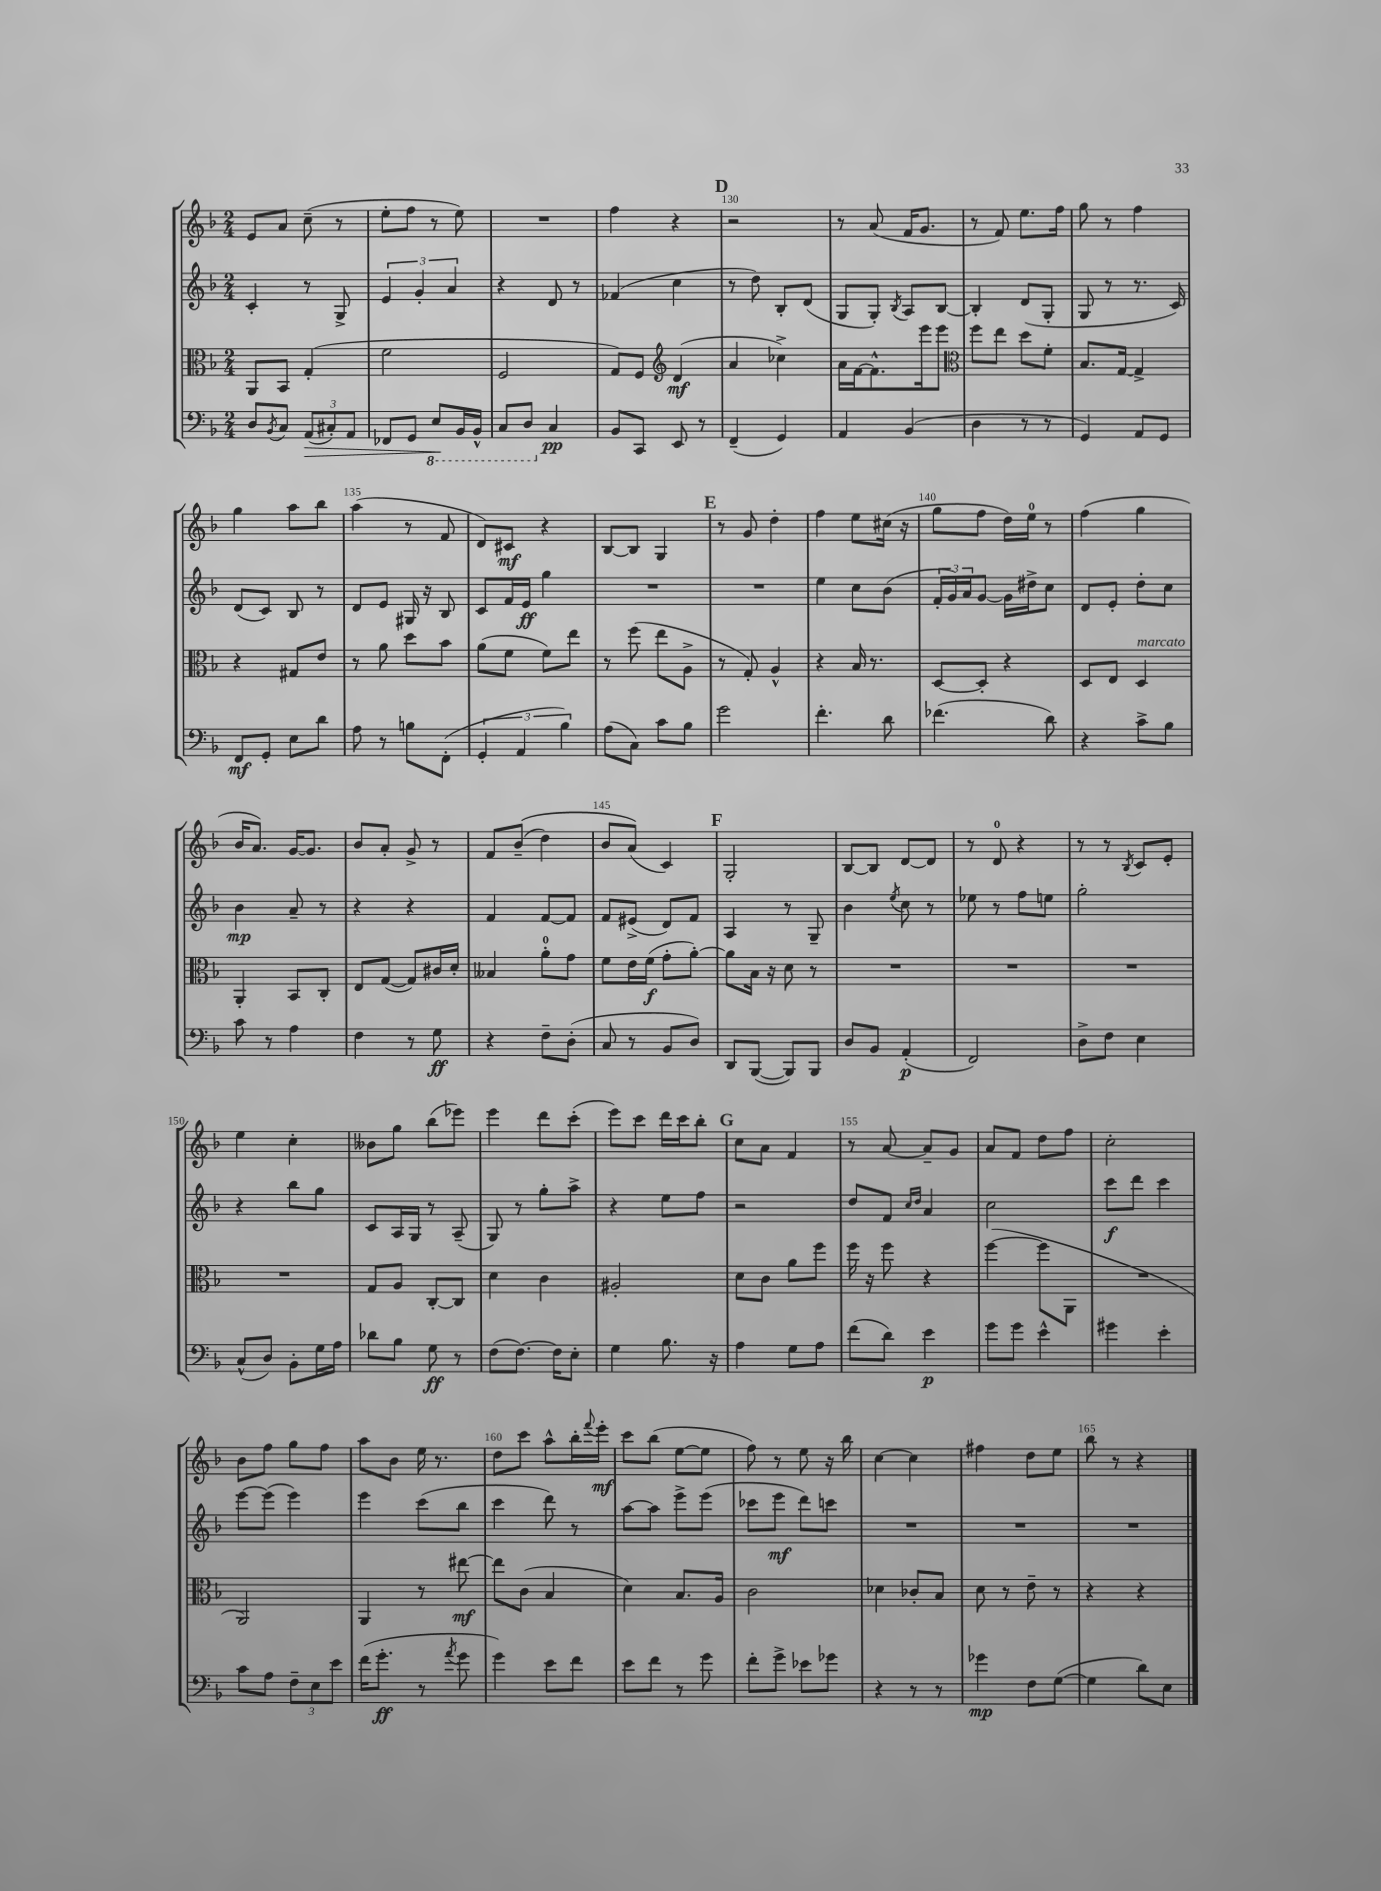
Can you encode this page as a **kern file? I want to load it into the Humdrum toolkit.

**kern	**kern	**kern	**kern
*staff4	*staff3	*staff2	*staff1
*clefF4	*clefC3	*clefG2	*clefG2
*k[b-]	*k[b-]	*k[b-]	*k[b-]
*M2/4	*M2/4	*M2/4	*M2/4
8D	8AA	4c'	8e
8qBB-	.	.	.
8C	8BB-	.	8a
(12AA	(4G'	8r	(8cc~
12C#')	.	.	.
.	.	8G^	8r
12AA	.	.	.
=	=	=	=
8FF-	2f	6e	8ee'
8GG	.	.	8ff
.	.	6g'	.
8EE	.	.	8r
.	.	6a	.
16BBB-	.	.	8ee)
16BBB-^^	.	.	.
=	=	=	=
8CC	2F	4r	2r
8DD	.	.	.
4C	.	8d	.
.	.	8r	.
=	=	=	=
8BB-	8G)	(4f-	4ff
8CC	8F	.	.
*	*clefG2	*	*
8EE	(4d	4cc	4r
8r	.	.	.
=	=	=	=
(4FF~	4a	8r	2r
.	.	8dd)	.
4GG)	4cc-^)	8B-'	.
.	.	(8d	.
=	=	=	=
4AA	16a	8G	8r
.	[16f	.	.
.	8.f^^]	8G')	(8a
.	.	8qB-	.
(4BB-	.	8A	16f
.	16eee	.	8.g
.	8eee	[8B-	.
=	=	=	=
*	*clefC3	*	*
4D	8ff	4B-']	8r
.	8ee	.	8f)
8r	8dd	(8d	8.ee
8r	8f'	8G'	.
.	.	.	16ff
=	=	=	=
4GG)	8.B-	8G	8gg
.	.	8r	8r
.	[16G	.	.
8AA	4G^]	8.r	4ff
8GG	.	.	.
.	.	16c)	.
=	=	=	=
8FF	4r	(8d	4gg
8GG'	.	8c)	.
8E	8G#	8B-	8aa
8d	8e	8r	8bb-
=	=	=	=
8A	8r	8d	(4aa
8r	8a	8e	.
8B	8dd	16G#	8r
.	.	16r	.
(8FF'	8b-	8B-	8f
=	=	=	=
6GG'	(8a	8c	8d)
.	8f	16f	8c#
6AA	.	.	.
.	.	16e	.
.	8f)	4gg	4r
6B-)	.	.	.
.	8ee	.	.
=	=	=	=
(8A	8r	2r	[8B-
8C)	(8ff	.	8B-]
8c	8ee	.	4G
8B-	8A^	.	.
=	=	=	=
2g	8r	2r	8r
.	8G')	.	8g
.	4A^^	.	4dd'
=	=	=	=
4.f'	4r	4ee	4ff
.	16B-	8cc	8ee
.	8.r	.	.
8d	.	(8b-	(16cc#
.	.	.	16r
=	=	=	=
(4.f-	[8D	24f'	8gg
.	.	24g)	.
.	.	24a	.
.	8D']	[8g	8ff
.	4r	16g]	16dd)
.	.	16dd#^	16ee
8d)	.	8cc	8r
=	=	=	=
4r	8D	8d	(4ff
.	8E	8e'	.
8c^	4D	8dd'	4gg
8B-	.	8cc	.
=	=	=	=
8c	4AA'	4b-	16b-
.	.	.	8.a)
8r	.	.	.
4A	8BB-	8a~	[16g
.	.	.	8.g]
.	8C'	8r	.
=	=	=	=
4F	8E	4r	8b-
.	([8G	.	8a'
8r	8G])	4r	8g^
8G	16c#	.	8r
.	16d'	.	.
=	=	=	=
4r	4B--	4f	8f
.	.	.	&((8b-~
8F~	8a'	[8f	4dd)
(8D'	8g	8f]	.
=	=	=	=
8C	8f	8f	8b-
8r	16e	(8e#^	(8a&)
.	(16f	.	.
8BB-	8g'	8d)	4c)
8D)	[8a')	8f	.
=	=	=	=
8DD	8a]	4A	2G'
([8BBB-	16B-	.	.
.	16r	.	.
8BBB-])	8d	8r	.
8BBB-	8r	8G~	.
=	=	=	=
8D	2r	4b-	[8B-
8BB-	.	.	8B-]
.	.	8qee	.
(4AA'	.	8cc	[8d
.	.	8r	8d]
=	=	=	=
2FF)	2r	8ee-	8r
.	.	8r	8d
.	.	8ff	4r
.	.	8ee	.
=	=	=	=
8D^	2r	2gg'	8r
8F	.	.	8r
.	.	.	8qB-
4E	.	.	8c
.	.	.	8e'
=	=	=	=
(8C^^	2r	4r	4ee
8D)	.	.	.
8BB-'	.	8bb-	4cc'
16G	.	8gg	.
16A	.	.	.
=	=	=	=
8d-	8G	8c	8b--
8B-	8A	16A	8gg
.	.	16G	.
8G	[8C'	8r	(8bb-
8r	8C]	(8A~	8eee-)
=	=	=	=
(8F	4d	8G)	4eee
[8.F)	.	8r	.
.	4c	8gg'	8ddd
16F]	.	.	.
8E'	.	8aa^	(8ccc'
=	=	=	=
4G	2A#'	4r	8eee)
.	.	.	8ccc
8.B-	.	8ee	16ddd
.	.	.	16ccc
.	.	8ff	8bb-'
16r	.	.	.
=	=	=	=
4A	8d	2r	8cc
.	8c	.	8a
8G	8a	.	4f
8A	8ff	.	.
=	=	=	=
(8f	16ff	8dd	8r
.	16r	.	.
8d)	8ff	8f	[8a
.	.	16qqcc	.
.	.	16qqdd	.
4e	4r	4a	8a~]
.	.	.	8g
=	=	=	=
8g	([4ff	2cc	8a
8g	.	.	8f
4e^^	8ff]	.	8dd
.	8AA	.	8ff
=	=	=	=
4g#	2r	8ccc	2cc'
.	.	8ddd	.
4e'	.	4ccc	.
=	=	=	=
8c	2AA)	[8eee	8b-
8A	.	(8eee]	8ff
12F~	.	4eee)	8gg
12E	.	.	.
.	.	.	8ff
12e	.	.	.
=	=	=	=
(16f	4AA	4eee	8aa
8.g'	.	.	.
.	.	.	8b-
8r	8r	(8ccc	16ee
.	.	.	8.r
8qa	.	.	.
8g	[8ee#	8bb-	.
=	=	=	=
4g)	8ee#]	4ccc	8dd
.	(8c	.	8ccc
8e	4B-	8ddd)	8aa^^
8f	.	8r	16bb-'
.	.	.	8qqfff
.	.	.	16eee'
=	=	=	=
8e	4d)	[8aa	8ccc
8f	.	8aa]	(8bb-
8r	8.B-	8eee^	[8ee
8g	.	(8eee	8ee]
.	16A	.	.
=	=	=	=
8f'	2c	8ccc-	8ff)
8g^	.	8eee	8r
8e-	.	8ddd)	8ee
8g-	.	8ccc	16r
.	.	.	16bb-
=	=	=	=
4r	4d-	2r	[4cc
8r	8c-'	.	4cc]
8r	8B-	.	.
=	=	=	=
4g-	8d	2r	4ff#
.	8r	.	.
8F	8e~	.	8dd
([8G	8r	.	8ee
=	=	=	=
4G]	4r	2r	8bb-
.	.	.	8r
8d)	4r	.	4r
8E	.	.	.
==	==	==	==
*-	*-	*-	*-
